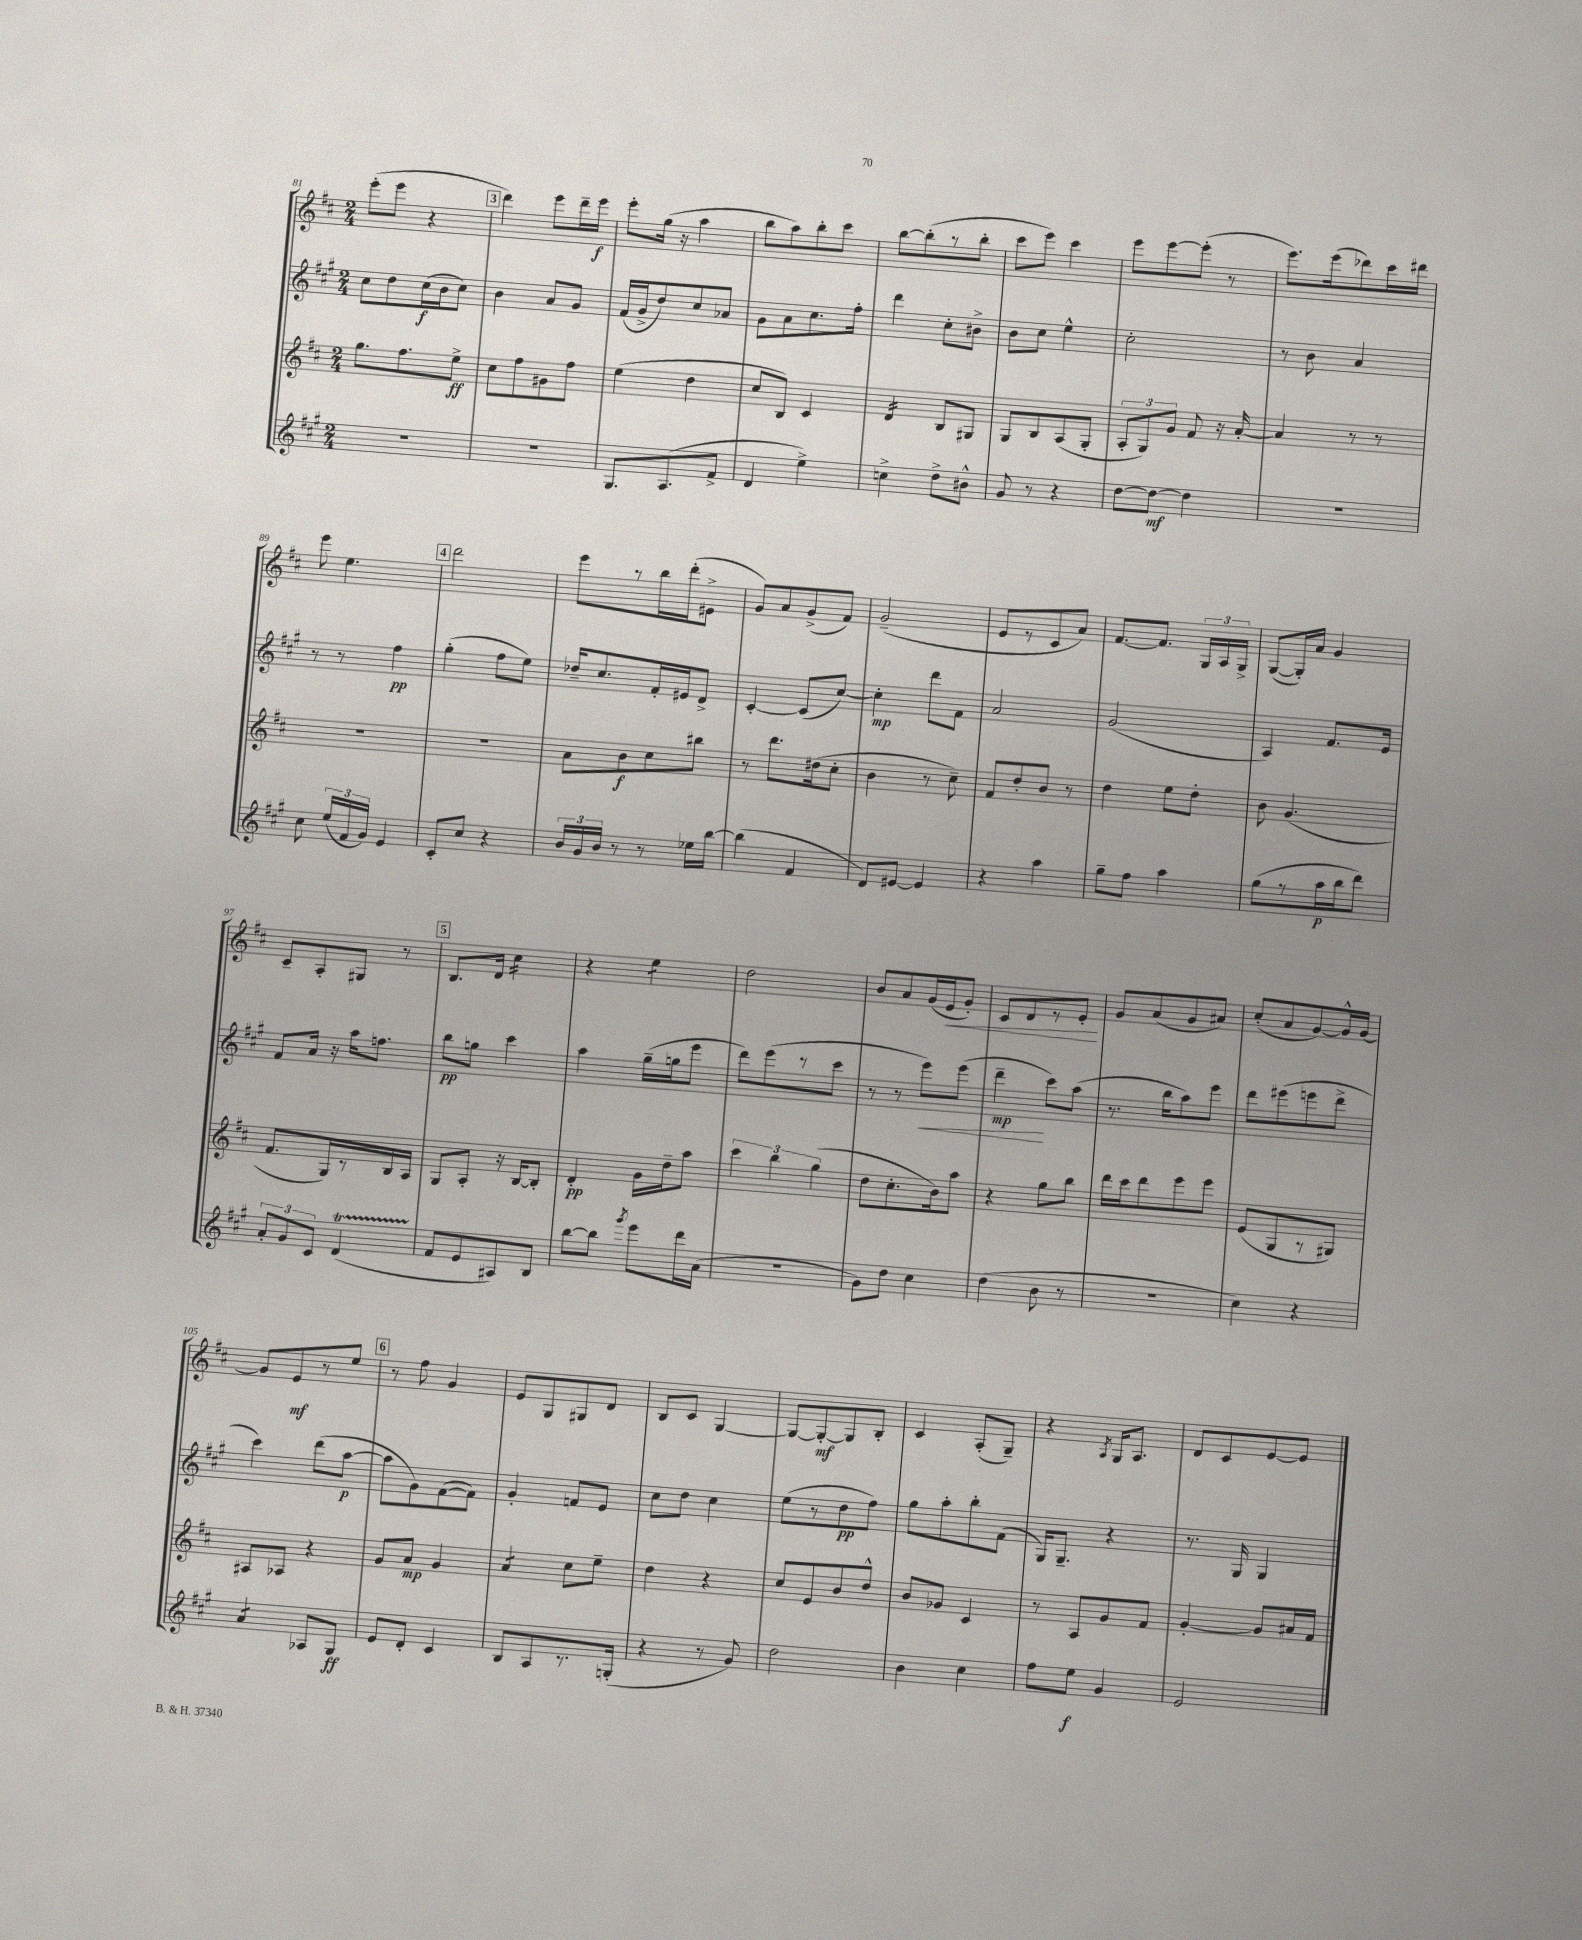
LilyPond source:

<<
\new StaffGroup <<
\new Staff = "s0" {
    \clef treble \key d \major \numericTimeSignature \time 2/4
    \autoBeamOff e'''8[-.( e'''8] r4 |
    \mark \markup { \box "3" } d'''4) e'''8[ d'''16-- e'''16]\f |
    e'''8[-. g''16]( r16 a''4 |
    b''8[ a''8) b''8-. cis'''8] |
    b''8[~ b''8-.( r8 b''8]-. |
    cis'''8[ e'''8]) cis'''4 |
    e'''8[ e'''8~ e'''8]-.( r8 |
    e'''8.[) e'''16( des'''8) cis'''16 dis'''16] |
    e'''8 e''4. |
    \mark \markup { \box "4" } d'''2 |
    e'''8[ r8 b''16 d'''16-.( eis'8]-> |
    g'8[) a'8 g'8->( fis'8]) |
    g'2--( |
    e'8[ r8 cis'8 a'8]) |
    fis'8.[~ fis'8.] \tuplet 3/2 { g16[ a16 g16]-> } |
    g8[~( g16-.) a'16] g'4 |
    cis'8[-- a8-. gis8] r8 |
    \mark \markup { \box "5" } b8.[ d'16] cis''4:16 |
    r4 e''4:8 |
    d''2 |
    b'8[ a'8 g'16( e'16\< g'8]-.) |
    cis'8[ d'8 r8 e'8]-.\! |
    g'8[ a'8( g'8 ais'8]) |
    cis''8[-.( a'8 g'8~) g'16-^ g'16]~ |
    g'8[ e'8\mf r8 e''8] |
    \mark \markup { \box "6" } r8 fis''8 g'4 |
    e'8[ g8 gis8 d'8] |
    b8[ cis'8] g4~ |
    g8[~ g8~-.\mf g8 b8]-. |
    cis'4 a8[-.( g8]--) |
    r4 \acciaccatura { a8 } g16[ a8.] |
    d'8[ cis'8 e'8~ e'8] \bar "|." |
}
\new Staff = "s1" {
    \clef treble \key a \major \numericTimeSignature \time 2/4
    \autoBeamOff cis''8[ d''8 cis''16\f( b'16 cis''8]) |
    \mark \markup { \box "3" } b'4 a'8[ gis'8] |
    fis'16[( gis'16-> d''8) cis''8 aes'8] |
    gis'8[ a'8 cis''8. fis''16]-. |
    d'''4 cis''8[-. bis'8]-> |
    b'8[ cis''8] e''4-^ |
    cis''2-. |
    r8 b'8 a'4 |
    r8 r8 fis''4\pp |
    \mark \markup { \box "4" } gis''4-.( fis''8[ e''8]) |
    des''16[-- cis''8. fis'16-. eis'16 d'8]-> |
    cis'4~-. cis'8[( cis''8]~) |
    cis''4-.\mp d'''8[ fis'8] |
    a'2 |
    gis'2( |
    a4) fis'8.[ e'16] |
    fis'8[ a'16] r16 a''16[ f''8.] |
    \mark \markup { \box "5" } b''8[\pp g''8] cis'''4 |
    a''4 gis''16[--( g''16 e'''8] |
    d'''8[) e'''8( r8 cis'''8] |
    r8 r8 e'''8[\<) e'''8]( |
    d'''4--\mp\! cis'''8[) a''8]( |
    r8. b''16[ a''8) e'''8] |
    d'''8[ eis'''8( e'''8 d'''8]-> |
    cis'''4) d'''8[( a''8]~\p |
    \mark \markup { \box "6" } a''8[ gis'8) fis'8~( fis'8]) |
    gis'4-. f'8[ e'8] |
    cis''8[ d''8] cis''4 |
    e''8[( r8 d''8\pp fis''8]) |
    gis''8[ a''8-. b''8-. fis'8]( |
    gis16[) gis8.]-- r4 |
    r8. gis16 gis4 \bar "|." |
}
\new Staff = "s2" {
    \clef treble \key d \major \numericTimeSignature \time 2/4
    \autoBeamOff g''8.[ fis''8. e''8]->\ff |
    \mark \markup { \box "3" } cis''8[ fis''8 gis'8 fis''8] |
    e''4( d''4 |
    cis''8[ b8]) cis'4 |
    d'4:16 b8[ gis8] |
    g8[ b8 a8( g8]-. |
    \tuplet 3/2 { a8[-. g8) g'8] } fis'8 r16 a'16~-. |
    a'4 r8 r8 |
    R2 |
    \mark \markup { \box "4" } R2 |
    a'8[ b'8\f cis''8 bis''8] |
    r8 d'''8.[ dis''16( cis''8]-. |
    b'4 r8 cis''8--) |
    fis'8[ d''8-. b'8] r8 |
    d''4 e''8[ d''8]-. |
    b'8 g'4.( |
    fis'8.[ g16) r8 b16 a16] |
    \mark \markup { \box "5" } g8[ a8]-. r16 b16[~ b8]-. |
    d'4-.\pp g'16[ d''16-- a''8] |
    \tuplet 3/2 { cis'''4 b''4 g''4( } |
    d''8[ cis''8.-. b'16) a''8] |
    r4 g''8[ b''8] |
    d'''16[ cis'''16 d'''8 e'''8 e'''8] |
    e'8[( g8 r8 gis8]) |
    ais8[ aes8] r4 |
    \mark \markup { \box "6" } g'8[ a'8]\mp g'4 |
    a'4:8 cis''8[ e''8]-- |
    d''4 r4 |
    cis''8[ e'8 b'8 d''8]-^ |
    b'8[ ges'8] cis'4 |
    r8 a8[ g'8 fis'8] |
    g'4~-. g'8[ ais'16 fis'16] \bar "|." |
}
\new Staff = "s3" {
    \clef treble \key a \major \numericTimeSignature \time 2/4
    \autoBeamOff R2 |
    \mark \markup { \box "3" } R2 |
    gis8.[ a8.( fis'8]-> |
    d'4 e''4->) |
    c''4-> d''8[-> bis'8]-^ |
    gis'8 r8 r4 |
    d''8[~ d''8]~\mf d''4 |
    r2 |
    cis''8 \tuplet 3/2 { e''16[( fis'16 gis'16]) } e'4 |
    \mark \markup { \box "4" } cis'8[-. cis''8] r4 |
    \tuplet 3/2 { b'16[ gis'16 b'16] } r8 r8 ees''16[ b''16]~ |
    b''4( fis'4 |
    d'8[) eis'8]~ eis'4 |
    r4 a''4 |
    gis''8[-- fis''8] a''4 |
    gis''8[( r8 a''16\p b''16 d'''8]) |
    \tuplet 3/2 { a'8[-. gis'8 cis'8] } d'4\startTrillSpan( |
    \mark \markup { \box "5" } fis'8[\stopTrillSpan e'8 ais8) b8] |
    b''8[~ b''8] \acciaccatura { gis'''8 } e'''8[ d'''16 a'16]( |
    r2 |
    gis'8[) d''8] cis''4 |
    d''4( b'8 r8 |
    r2 |
    cis''4) r4 |
    a'4:8 aes8[ gis8]\ff |
    \mark \markup { \box "6" } e'8[ d'8]-. cis'4 |
    b8[ a8 r8. g16]-.( |
    r4 r8 gis'8) |
    d''2 |
    b'4 cis''4 |
    fis''8[ e''8]\f gis'4 |
    e'2 \bar "|." |
}
>>
>>
\layout { \context { \Score currentBarNumber = #81 } }
